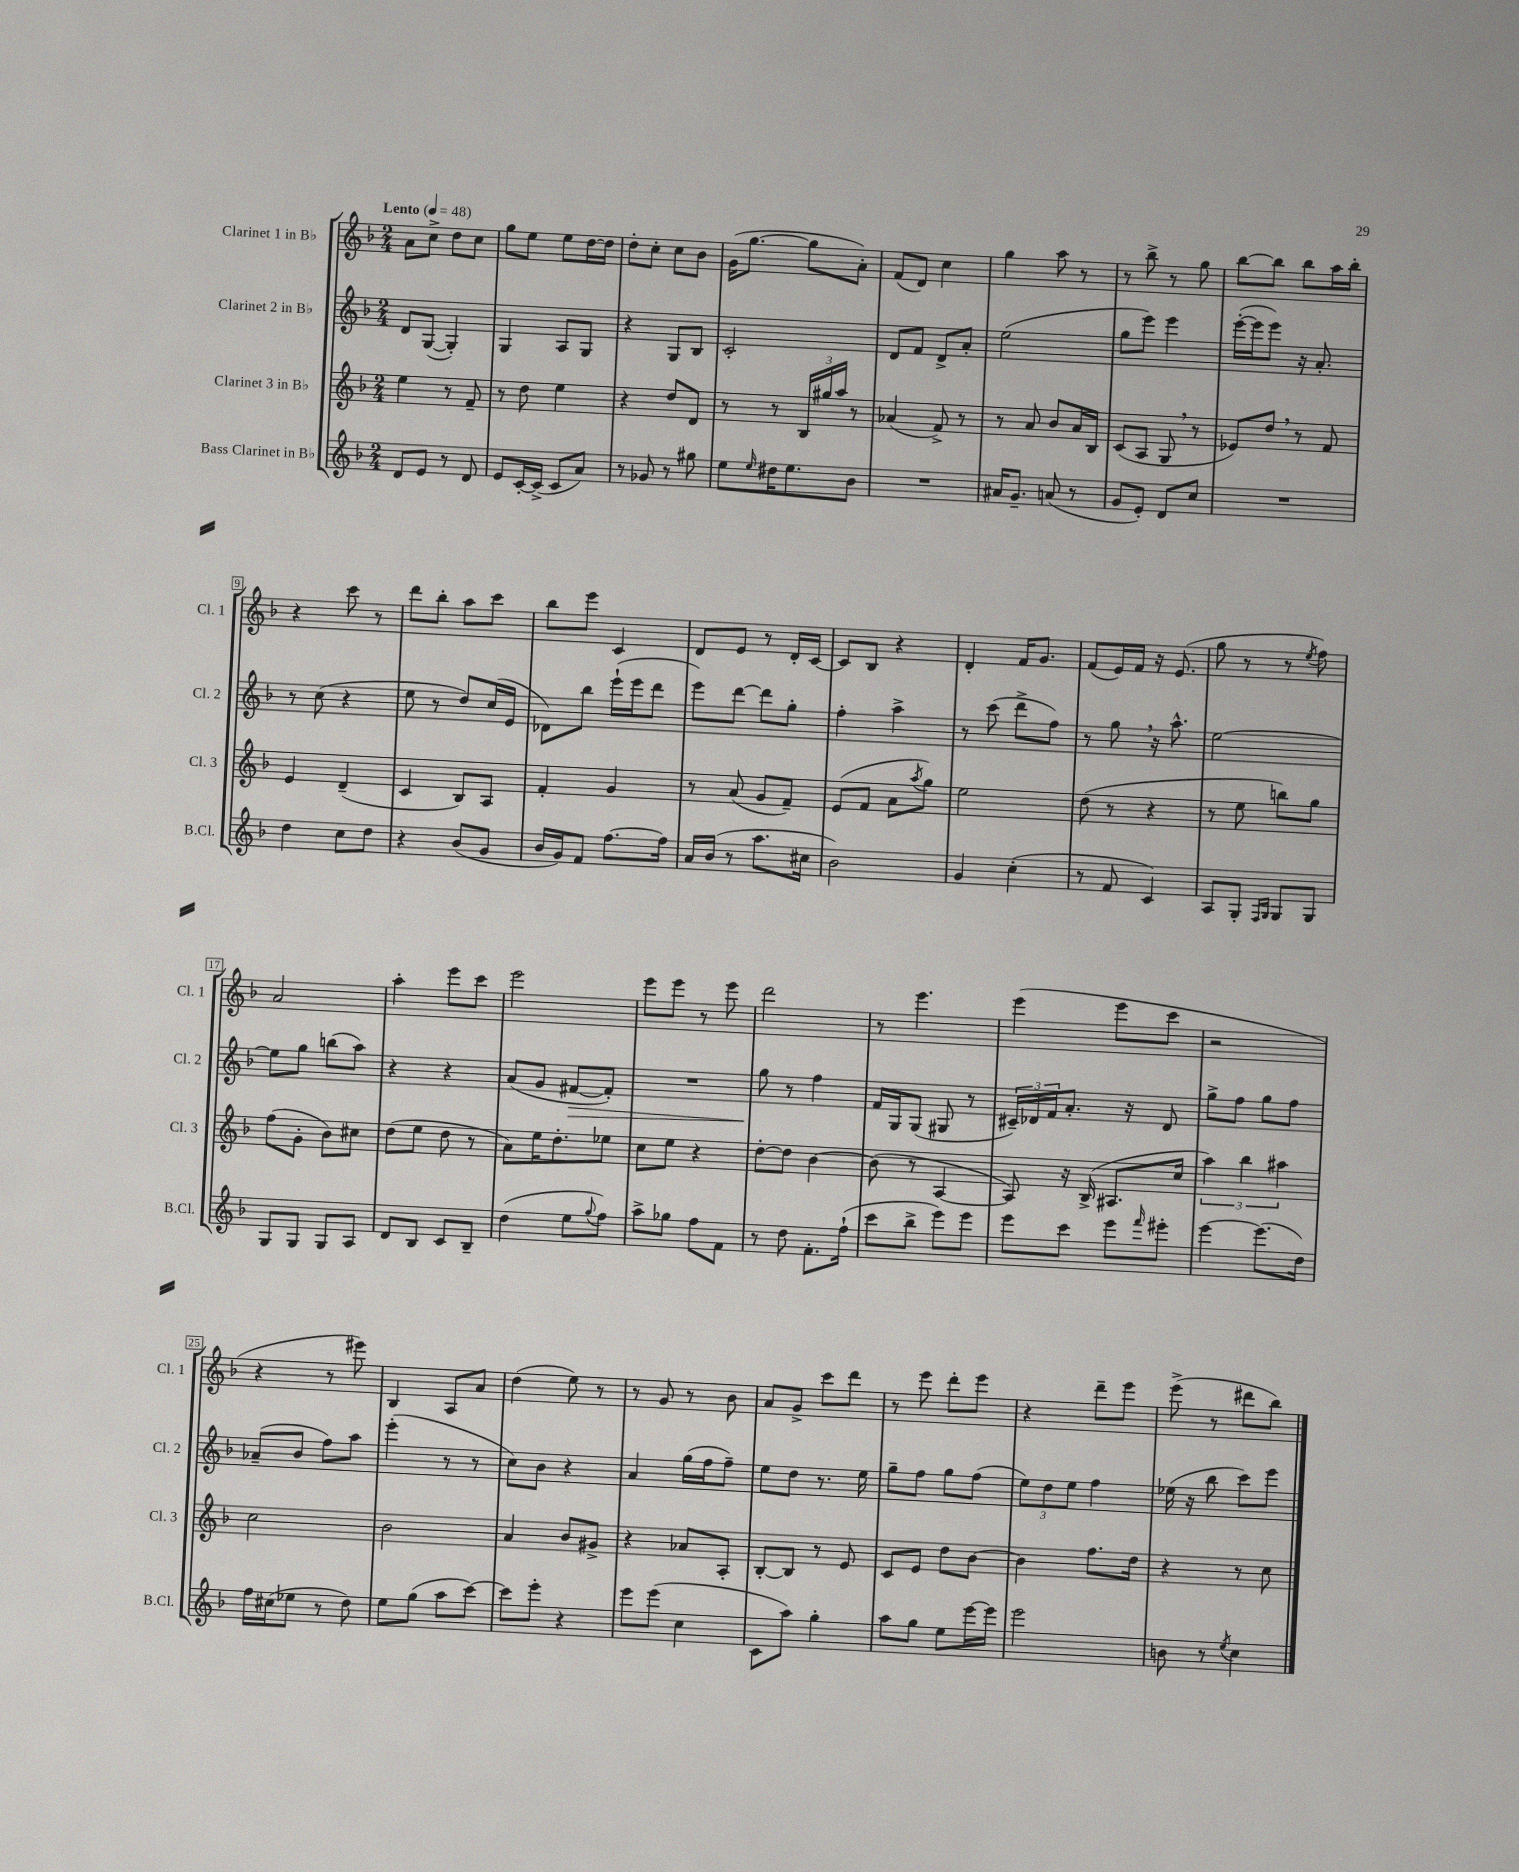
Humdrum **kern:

**kern	**kern	**kern	**dynam	**kern
*part4	*part3	*part2	*part2	*part1
*staff4	*staff3	*staff2	*staff2	*staff1
*I"Bass Clarinet in B♭	*I"Clarinet 3 in B♭	*I"Clarinet 2 in B♭	*	*I"Clarinet 1 in B♭
*I'B.Cl.	*I'Cl. 3	*I'Cl. 2	*	*I'Cl. 1
*clefG2	*clefG2	*clefG2	*	*clefG2
*k[b-]	*k[b-]	*k[b-]	*	*k[b-]
*M2/4	*M2/4	*M2/4	*	*M2/4
*MM48	*MM48	*MM48	*	*MM48
=1	=1	=1	=1	=1
!	!	!	!	!LO:TX:a:B:t=Lento
8d/L	4ee\	8d/L	.	8a\L
8e/J	.	([8G/J	.	8cc^\J
8r	8r	4G'/])	.	8dd\L
8d/	8f~/	.	.	8cc\J
=2	=2	=2	=2	=2
8e/L	8r	4G/	.	8gg\L
[16c'/L	8dd\	.	.	8ee\J
(16c^/JJ]	.	.	.	.
8c/L	4ee\	8A/L	.	8ee\L
8a/J)	.	8G/J	.	[16dd\L
.	.	.	.	16dd\JJ]
=3	=3	=3	=3	=3
8r	4r	4r	.	8dd'\L
8g-X/	.	.	.	8cc'\J
8r	8dd/L	8G/L	.	8cc\L
8gg#X\	8d/J	8B-/J	.	8b-\J
=4	=4	=4	=4	=4
8ee\L	8r	2c'/	.	(16g\KL
.	.	.	.	[8.gg\J
16qqee/	.	.	.	.
16dd#X\K	8r	.	.	.
8.ee\	.	.	.	.
.	24B-/LL	.	.	8gg\L]
.	24gg#X/	.	.	.
.	24aa/JJ	.	.	.
8b-\J	8r	.	.	8a'\J)
=5	=5	=5	=5	=5
2r	(4a-X/	8d/L	.	(8f/L
.	.	8f/J	.	8d/J)
.	8f^/)	8d^/L	.	4cc\
.	8r	8a'/J	.	.
=6	=6	=6	=6	=6
16a#X/KL	8r	(2ee\	.	4gg\
8.g~/J	.	.	.	.
.	8a/	.	.	.
(8an/	8b-/L	.	.	8aa\
8r	16a/L	.	.	8r
.	16B-/JJ	.	.	.
=7	=7	=7	=7	=7
8g/L	(8c/L	8gg\L	.	8r
8e'/J)	8A/J	8eee\J)	.	8bb-^\
8d/L	8G,/	4eee\	.	8r
8cc/J	8r	.	.	8gg\
=8	=8	=8	=8	=8
2r	8e-X/L)	([16eee'\LL	.	[8bb-\L
.	.	16eee\J]	.	.
.	8dd,/J	8eee\J)	.	8bb-\J]
.	8r	16r	.	8bb-\L
.	.	8.a'/	.	.
.	8f/	.	.	16aa\L
.	.	.	.	16bb-'\JJ
!!LO:LB:g=z
=9	=9	=9	=9	=9
4dd\	4e/	8r	.	4r
.	.	(8cc\	.	.
8cc\L	(4d~/	4r	.	8ccc\
8dd\J	.	.	.	8r
=10	=10	=10	=10	=10
4r	4c/	8ee\	.	8ddd\L
.	.	8r	.	8bb-'\J
(8b-/L	8B-/L)	8dd/L)	.	8aa\L
8g/J	8A/J	(16cc/L	.	8ccc\J
.	.	16e/JJ	.	.
=11	=11	=11	=11	=11
16b-/LL	4f'/	8d-X\L)	.	8bb-\L
16g/J)	.	.	.	.
8f/J	.	8bb-\J	.	8eee\J
[8.ff\L	4g/	(16eee`\LL	.	4c/
.	.	16eee\J	.	.
.	.	8ddd\J	.	.
16ff\Jk]	.	.	.	.
=12	=12	=12	=12	=12
16a/LL	8r	8eee\L)	.	8d/L
(16b-/JJ	.	.	.	.
8r	(8a/	[8ddd\J	.	8e/J
8.aa\L	8g/L	8ddd\L]	.	8r
.	8f~/J)	8gg'\J	.	16d'/LL
16cc#X\Jk	.	.	.	[16c/JJ
=13	=13	=13	=13	=13
2b-\)	(8e/L	4ff'\	.	8c/L]
.	8f/J	.	.	8B-/J
.	8a\L	4aa^\	.	4r
.	8qaa/	.	.	.
.	8gg\J)	.	.	.
=14	=14	=14	=14	=14
4g/	2ee\	8r	.	4d'/
.	.	(8ccc\	.	.
(4cc'\	.	8ddd^\L	.	16f/KL
.	.	.	.	8.g/J
.	.	8ff\J)	.	.
=15	=15	=15	=15	=15
8r	(8dd\	8r	.	(8f/L
8f/	8r	8gg,\	.	16e/L)
.	.	.	.	16f/JJ
4c/)	4r	16r	.	16r
.	.	8.aa^^\	.	(8.e/
=16	=16	=16	=16	=16
8A/L	8r	[2ee\	.	8gg\
8G'/J	8ee\	.	.	8r
16qqF/LL	.	.	.	.
16qqG/JJ	.	.	.	.
8G/L	8bbn\L)	.	.	8r
.	.	.	.	8qee/
8G/J	8gg\J	.	.	8ff\)
!!LO:LB:g=z
=17	=17	=17	=17	=17
8G/L	(8ff\L	8ee\L]	.	2a/
8G/J	8g'\J	8gg\J	.	.
8G/L	8b-\L)	(8bbn\L	.	.
8A/J	8cc#X\J	8aa\J)	.	.
=18	=18	=18	=18	=18
8d/L	(8dd\L	4r	.	4aa'\
8B-/J	8ee\J	.	.	.
8c/L	8dd\	4r	.	8eee\L
8B-~/J	8r	.	.	8ccc\J
=19	=19	=19	=19	=19
(4dd\	8a\L)	(8a/L	.	2eee\
.	16ee\K	8g/J	.	.
.	8.dd'\	.	.	.
!	!	!	!LO:HP:b	!
8ee\L	.	[8f#X/L	>	.
8qqgg/	.	.	.	.
8ff\J)	8ee-X\J	8f#'/J])	.	.
=20	=20	=20	=20	=20
8aa^\L	8cc\L	2r	.	8eee\L
8gg-X\J	8ee\J	.	.	8eee\J
8ff\L	4r	.	.	8r
8f\J	.	.	.	8eee\
=21	=21	=21	=21	=21
8r	[8dd'\L	8gg\	.	2ddd\
8dd\	8dd\J]	8r	]	.
8.f'\L	[4b-\	4ff\	.	.
(16ff`\Jk	.	.	.	.
=22	=22	=22	=22	=22
8ccc\L	(8b-\]	16f/LL	.	8r
.	.	16G/J	.	.
8bb-^\J	8r	(8G/J	.	4.eee\
8eee\L)	[4A/	8G#X/	.	.
8eee\J	.	8r	.	.
=23	=23	=23	=23	=23
8eee\L	8A/])	24c#X~/LL)	.	(4eee\
.	.	24d-X/	.	.
.	.	24f/J	.	.
8ccc\J	16r	8.a'/J	.	.
.	(16B-^/	.	.	.
8eee\L	8.A#X/L	.	.	8eee\L
.	.	16r	.	.
16qqfff/	.	.	.	.
8eee#X'\J	.	8d-/	.	8ccc\J
.	16cc/Jk	.	.	.
=24	=24	=24	=24	=24
[4eee\	6aa\)	8gg^\L	.	2r
.	.	8ff\J	.	.
.	6bb-\	.	.	.
(8.eee\L]	.	8gg\L	.	.
.	6aa#X\	.	.	.
.	.	8ff\J	.	.
16dd\Jk)	.	.	.	.
!!LO:LB:g=z
=25	=25	=25	=25	=25
16ff\LL	2cc\	(8a-X~/L	.	4r
(16cc#X\J	.	.	.	.
8ee-X\J	.	8b-/J	.	.
8r	.	8ff\L)	.	8r
8dd\)	.	8aa\J	.	8eee#X\)
=26	=26	=26	=26	=26
8ee\L	2b-\	(4eee'\	.	4B-/
(8gg\J	.	.	.	.
8aa\L	.	8r	.	8A/L
[8ccc\J)	.	8r	.	8a/J
=27	=27	=27	=27	=27
8ccc\L]	4a/	8cc\L)	.	(4dd\
8eee'\J	.	8b-\J	.	.
4r	8b-/L	4r	.	8ee\)
.	8g#X^/J	.	.	8r
=28	=28	=28	=28	=28
8eee\L	4r	4a/	.	8r
(8eee\J	.	.	.	8g/
4cc\	8a-X/L	(16gg\LL	.	8r
.	.	16ff\J	.	.
.	8A'/J	8ff~\J)	.	8b-\
=29	=29	=29	=29	=29
8c\L	[8B-'/L	8ee\L	.	8a/L
8aa\J)	8B-/J]	8dd\J	.	8g^/J
4gg'\	8r	8.r	.	8ccc\L
.	8e/	.	.	8ddd\J
.	.	16ee\	.	.
=30	=30	=30	=30	=30
8aa\L	8c/L	8gg~\L	.	8r
8gg\J	8e/J	8ff\J	.	8eee\
8ee\L	8dd\L	8gg\L	.	8ddd'\L
[16eee\L	[8b-\J	(8ff\J	.	8eee\J
16eee\JJ]	.	.	.	.
=31	=31	=31	=31	=31
2eee\	4b-\]	12ee\L)	.	4r
.	.	12dd\	.	.
.	.	12ee\J	.	.
.	8.ff\L	4ff\	.	8ddd~\L
.	.	.	.	8eee\J
.	16dd\Jk	.	.	.
=32	=32	=32	=32	=32
8bn\	4r	(16ee-X\	.	(8eee^\
.	.	16r	.	.
8r	.	8bb-\	.	8r
8qee/	.	.	.	.
4cc\	8r	8ccc\L)	.	8ddd#X\L
.	8cc\	8eee\J	.	8bb-\J)
==	==	==	==	==
*-	*-	*-	*-	*-
